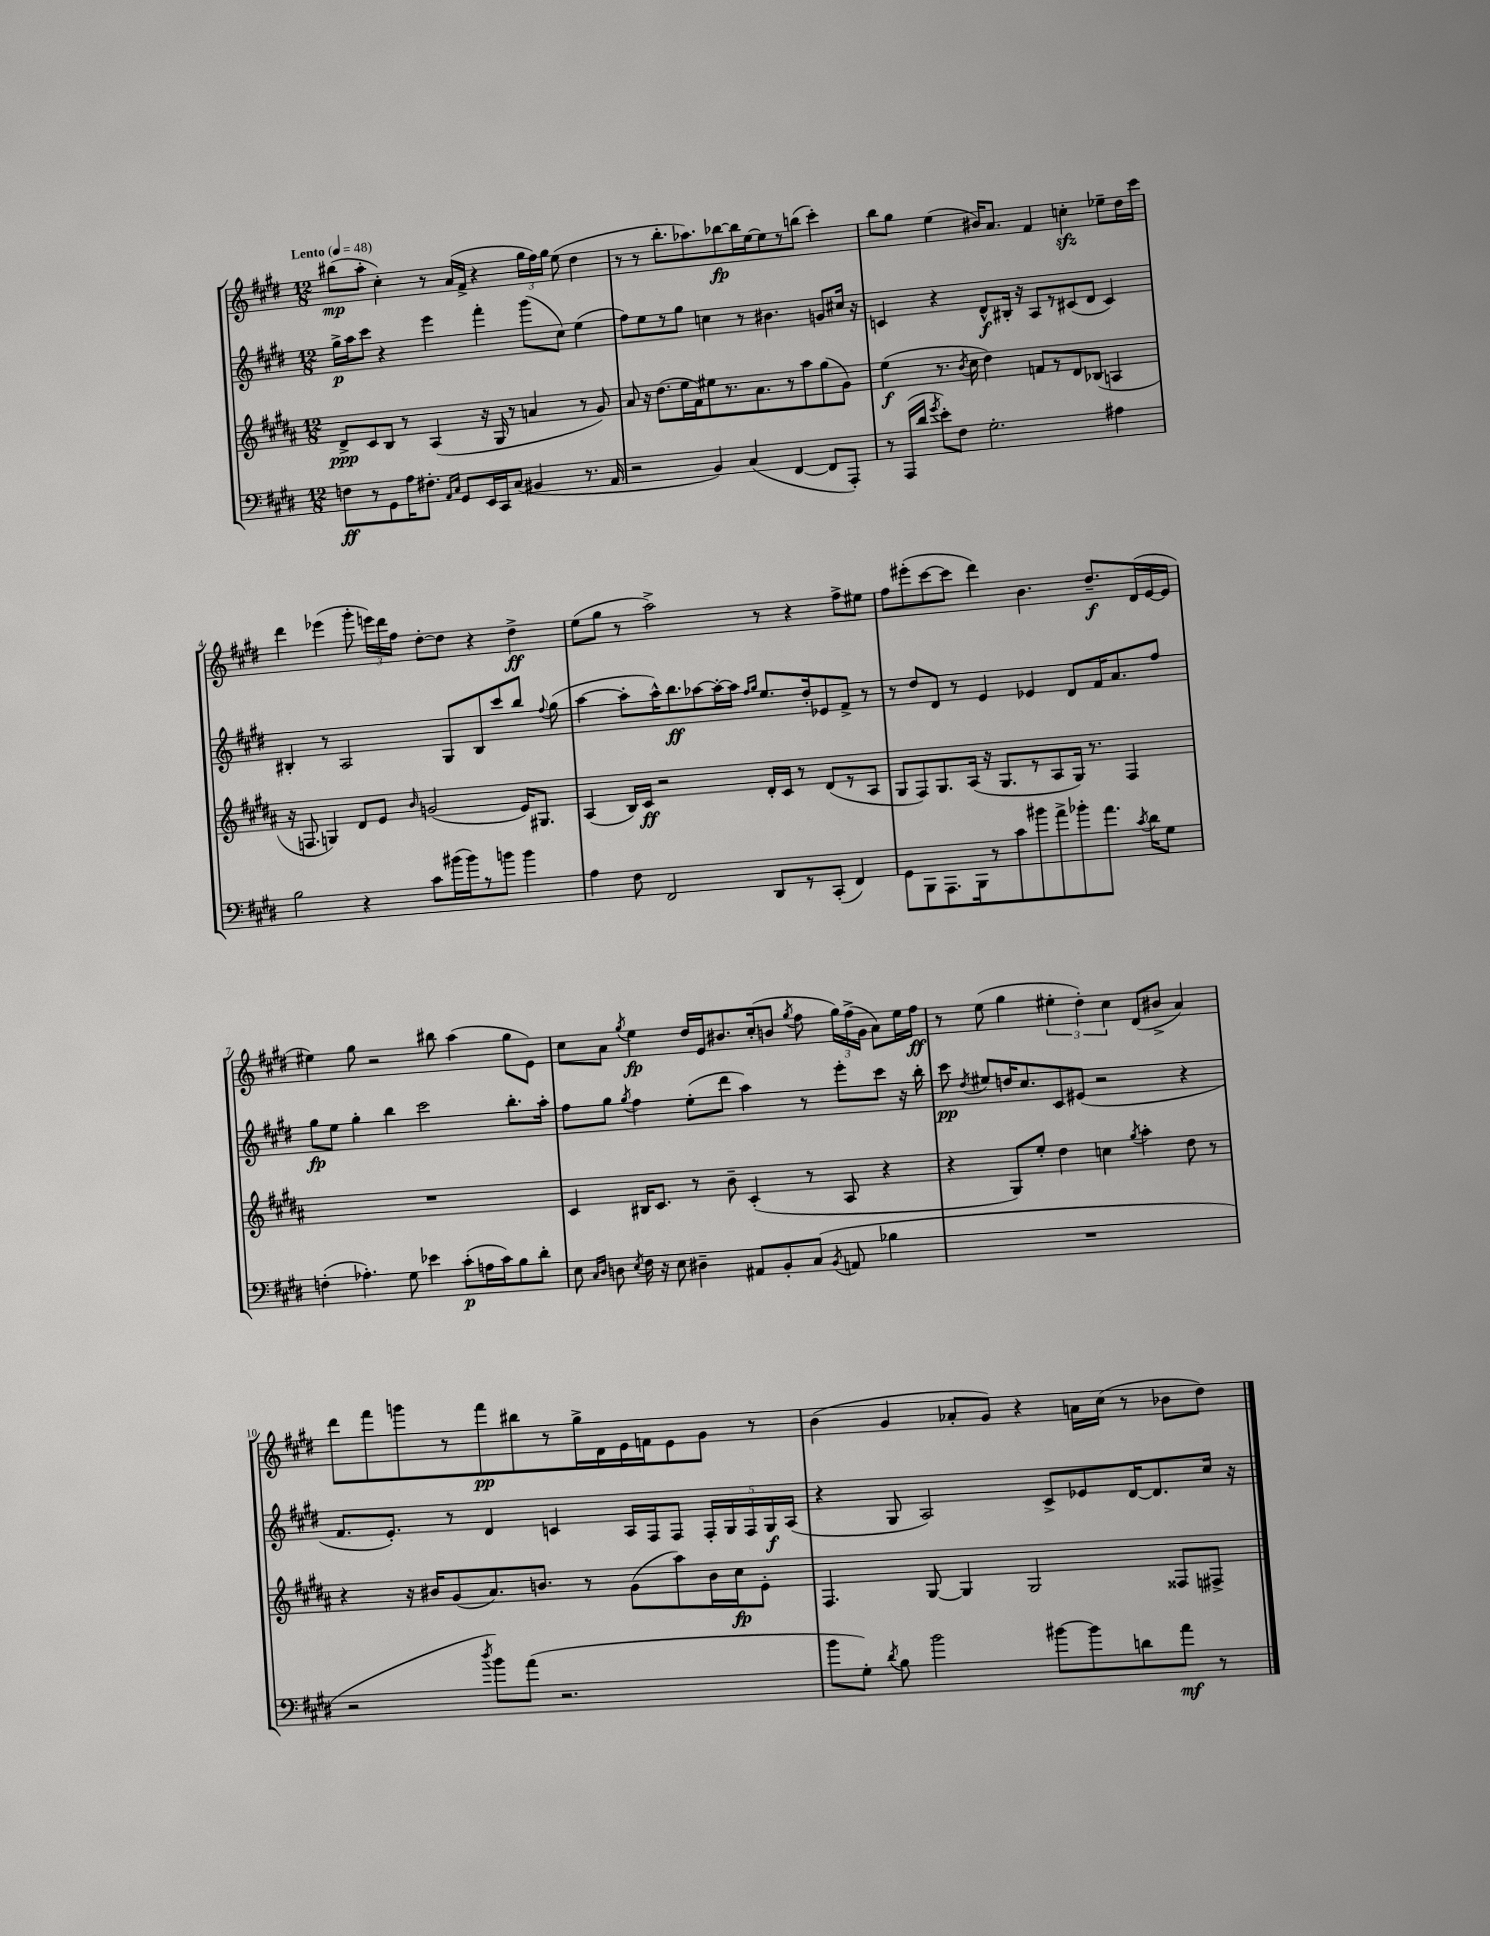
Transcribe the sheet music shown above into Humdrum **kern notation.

**kern	**dynam	**kern	**dynam	**kern	**dynam	**kern	**dynam
*part4	*part4	*part3	*part3	*part2	*part2	*part1	*part1
*staff4	*staff4	*staff3	*staff3	*staff2	*staff2	*staff1	*staff1
*clefF4	*	*clefG2	*	*clefG2	*	*clefG2	*
*k[f#c#g#d#]	*	*k[f#c#g#d#a#]	*	*k[f#c#g#d#]	*	*k[f#c#g#d#]	*
*M12/8	*	*M12/8	*	*M12/8	*	*M12/8	*
*MM48	*	*MM48	*	*MM48	*	*MM48	*
=1	=1	=1	=1	=1	=1	=1	=1
!	!	!	!	!	!	!LO:TX:a:B:t=Lento	!
8Fn\L	ff	8d#^/L	ppp	16gg#^\LL	p	(8bb#X\L	mp
.	.	.	.	16aa\J	.	.	.
8r	.	8c#/	.	8ccc#\J	.	8aa'\J	.
8GG#\	.	8B/J	.	4r	.	4cc#'\)	.
16A\K	.	8r	.	.	.	.	.
8.F#X'\J	.	.	.	.	.	.	.
.	.	(4A#/	.	4eee\	.	8r	.
16qqAA/LL	.	.	.	.	.	.	.
16qqC#/JJ	.	.	.	.	.	.	.
8GG#/L	.	.	.	.	.	(16a/LL	.
.	.	.	.	.	.	16f#^/JJ	.
16EE/L	.	16r	.	4fff#'\	.	4r	.
16CC#/J	.	16G#/	.	.	.	.	.
(8C#/J	.	8r	.	.	.	.	.
4BB#X/	.	4an/	.	(8ggg#\L	.	24gg#\LL	.
.	.	.	.	.	.	24ff#\)	.
.	.	.	.	.	.	24gg#\JJ	.
.	.	.	.	8cc#\J)	.	(8ee\	.
8.r	.	8r	.	(4ee\	.	4dd#\	.
.	.	8g#/)	.	.	.	.	.
16AA/	.	.	.	.	.	.	.
=2	=2	=2	=2	=2	=2	=2	=2
2r	.	8a#/	.	8ff#\L)	.	8r	.
.	.	16r	.	8ee\	.	8r	.
.	.	(8.dd#\L	.	.	.	.	.
.	.	.	.	8r	.	8.bb'\L	.
.	.	16ee\L	.	8gg#\J	.	.	.
.	.	16f#\J)	.	.	.	8.aa-X\)	.
4BB/)	.	8ee#X\	.	4ccn\	.	.	.
.	.	8.r	.	.	.	[8bb-X\	fp
(4C#/	.	.	.	8r	.	16bb-\L]	.
.	.	8.a#\	.	.	.	[16ee\J	.
.	.	.	.	4.b#X\	.	8ee\]	.
[4FF#/	.	8r	.	.	.	8r	.
.	.	8aa#\	.	.	.	(8bbn\J	.
8FF#/L]	.	(8gg#\	.	8gn/L	.	4ccc#'\)	.
8AAA'/J)	.	8g#\J)	.	16cc#X/Jk	.	.	.
.	.	.	.	16r	.	.	.
=3	=3	=3	=3	=3	=3	=3	=3
8r	.	(4ee\	f	4cn/	.	8bb\L	.
(16AAA/LL	.	.	.	.	.	8gg#\J	.
16d#/JJ	.	.	.	.	.	.	.
8qg#/	.	.	.	.	.	.	.
8e'\L)	.	8.r	.	4r	.	(4ee\	.
8F#\J	.	.	.	.	.	.	.
.	.	8qb/	.	.	.	.	.
.	.	16cc#\	.	.	.	.	.
2.G#'\	.	4dd#\)	.	8d#^^/L	f	16b#X/KL)	.
.	.	.	.	.	.	8.a/J	.
.	.	.	.	16B#X'/Jk	.	.	.
.	.	.	.	16r	.	.	.
.	.	8fn/L	.	8A/L	.	4f#/	.
.	.	8r	.	8r	.	.	.
.	.	8d#/	.	(8c#X/	.	4ccnzz'\	.
.	.	(8B-X/J	.	8d#/J	.	.	.
4A#X\	.	4An/	.	4c#/)	.	8ee-X~\L	.
.	.	.	.	.	.	16dd#\L	.
.	.	.	.	.	.	16ccc#\JJ	.
!!LO:LB:g=z
=4	=4	=4	=4	=4	=4	=4	=4
2B\	.	16r	.	4B#X'/	.	4ddd#\	.
.	.	8.Fn/	.	.	.	.	.
.	.	4Gn/)	.	8r	.	(4eee-X\	.
.	.	.	.	2A/	.	.	.
4r	.	8d#/L	.	.	.	8ggg#'\	.
.	.	8e/J	.	.	.	24eeen\LL)	.
.	.	.	.	.	.	24ddd#\	.
.	.	.	.	.	.	24ff#\JJ	.
.	.	16qqb/	.	.	.	.	.
8c#\L	.	(2gn/	.	.	.	[8dd#'\L	.
(16b#X\L	.	.	.	8G#/L	.	8dd#\J]	.
16b#\J)	.	.	.	.	.	.	.
8r	.	.	.	8B#/	.	4r	.
8bn\J	.	.	.	8ccc#/	.	.	.
4b\	.	16e/KL)	.	8bb/J	.	4dd#^\	ff
.	.	8.G#X/J	.	.	.	.	.
.	.	.	.	8qqff#/	.	.	.
.	.	.	.	(8gg#\	.	.	.
=5	=5	=5	=5	=5	=5	=5	=5
4A\	.	(4A#/	.	[4aa\	.	(8ee\L	.
.	.	.	.	.	.	8gg#\J	.
8F#\	.	16B/LL)	.	8aa'\L]	.	8r	.
.	.	16c#/JJ	ff	.	.	.	.
2FF#/	.	2r	.	16aa^^\K)	.	2aa^\)	.
.	.	.	.	8.bb\	ff	.	.
.	.	.	.	[8aa-X\	.	.	.
.	.	.	.	16aa-'\L_	.	.	.
.	.	.	.	16aa-\JJ]	.	.	.
.	.	.	.	16qqff#/LL	.	.	.
.	.	.	.	16qqgg#/JJ	.	.	.
8DD#/L	.	16d#'/LL	.	8.ee/L	.	8r	.
.	.	16c#/JJ	.	.	.	.	.
8r	.	8r	.	.	.	4r	.
.	.	.	.	16dd#'/k	.	.	.
(8CC#'/J	.	(8d#/L	.	8e-X/	.	.	.
4FF#/)	.	8r	.	8f#^/J	.	8ff#^\L	.
.	.	8A#/J	.	8r	.	8ee#X\J	.
=6	=6	=6	=6	=6	=6	=6	=6
8GG#\L	.	8G#/L	.	8r	.	8ff#\L	.
8BBB\	.	8F#/)	.	8dd#/L	.	(8eee#X'\	.
8.AAA\	.	8.G#/	.	8d#/J	.	[8ccc#\	.
.	.	.	.	8r	.	8ccc#\J]	.
16BBB\k	.	(16A#/Jk	.	.	.	.	.
8r	.	16r	.	4e/	.	4ddd#\)	.
.	.	8.G#/L	.	.	.	.	.
8c#\	.	.	.	.	.	.	.
8b#X\	.	8r	.	4e-X/	.	4.b\	.
8a^\	.	8A#/	.	.	.	.	.
8b-X'\	.	16G#/Jk)	.	8d#/L	.	.	.
.	.	8.r	.	.	.	.	.
8.a\J	.	.	.	16f#/K	.	8.dd#~/L	f
.	.	.	.	8.a/	.	.	.
.	.	4F#/	.	.	.	.	.
8qc#/	.	.	.	.	.	.	.
16d#\KL	.	.	.	.	.	(16d#/L	.
8G#\J	.	.	.	8ff#/J	.	[16e/	.
.	.	.	.	.	.	16e/JJ]	.
!!LO:LB:g=z
=7	=7	=7	=7	=7	=7	=7	=7
(4Fn'\	.	1.r	.	8gg#\L	fp	4ee#X\)	.
.	.	.	.	8ee\J	.	.	.
4.A-X'\)	.	.	.	4gg#'\	.	8gg#\	.
.	.	.	.	.	.	2r	.
.	.	.	.	4bb\	.	.	.
8G#\	.	.	.	.	.	.	.
4e-X\	.	.	.	2ccc#\	.	.	.
.	.	.	.	.	.	8bb#X\	.
(8c#'\L	p	.	.	.	.	(4aa\	.
16An\L	.	.	.	.	.	.	.
16c#\J)	.	.	.	.	.	.	.
8B\	.	.	.	8.bb'\L	.	8gg#\L	.
8d#'\J	.	.	.	.	.	8e\J)	.
.	.	.	.	16aa'\Jk	.	.	.
=8	=8	=8	=8	=8	=8	=8	=8
8E\	.	4c#/	.	8ff#\L	.	8cc#\L	.
16qqC#/LL	.	.	.	.	.	.	.
16qqD#/JJ	.	.	.	.	.	.	.
8Dn\	.	.	.	8gg#\J	.	8a\J	.
8qE/	.	.	.	8qgg#/	.	8qgg#/	.
16F#\	.	16B#X/KL	.	4ff#\	.	4ee\	fp
16r	.	8.c#/J	.	.	.	.	.
8E\	.	.	.	.	.	.	.
4D#X~\	.	8r	.	(8ee'\L	.	16dd#/LL	.
.	.	.	.	.	.	16e/J	.
.	.	8b~\	.	8ddd#\J	.	8.b#X/	.
8AA#X/L	.	(4c#'/	.	4aa\)	.	.	.
.	.	.	.	.	.	(16cc#'/k	.
8BB'/	.	.	.	.	.	8bn/J	.
.	.	.	.	.	.	8qgg#/	.
(8C#/J	.	8r	.	8r	.	8ff#\	.
8qBB/	.	.	.	.	.	.	.
8AAn/	.	8A#/	.	8eee'\L	.	24gg#\LL)	.
.	.	.	.	.	.	(24ff#^\	.
.	.	.	.	.	.	24g#\JJ	.
4B-X\	.	4r	.	8ccc#\J	.	8a\L)	.
.	.	.	.	16r	.	16ee\L	.
.	.	.	.	16bb'\	.	16ff#\JJ	ff
=9	=9	=9	=9	=9	=9	=9	=9
1.r	.	4r	.	8ccc#\	pp	8r	.
.	.	.	.	8qdd#/	.	.	.
.	.	.	.	8ee#X/L	.	(8ee\	.
.	.	8G#/L)	.	16ddn/K	.	4gg#\	.
.	.	.	.	8.cc#/	.	.	.
.	.	8ee'/J	.	.	.	.	.
.	.	4dd#\	.	8c#/	.	6ee#X'\	.
.	.	.	.	(8e#X/J	.	.	.
.	.	.	.	.	.	6dd#'\)	.
.	.	4ccn\	.	2r	.	.	.
.	.	.	.	.	.	6cc#\	.
.	.	8qgg#/	.	.	.	.	.
.	.	4aa#'\	.	.	.	(8d#/L	.
.	.	.	.	.	.	8b#X^/J	.
.	.	8dd#\	.	4r	.	4a/)	.
.	.	8r	.	.	.	.	.
!!LO:LB:g=z
=10	=10	=10	=10	=10	=10	=10	=10
2r	.	4r	.	8.f#/L	.	8ddd#\L	.
.	.	.	.	.	.	8fff#\	.
.	.	.	.	8.e'/J)	.	.	.
.	.	16r	.	.	.	8gggn\	.
.	.	16b#X/KL	.	.	.	.	.
.	.	(8g#/	.	8r	.	8r	.
8qdd#/	.	.	.	.	.	.	.
8b\L)	.	8.a#/)	.	4d#/	.	8fff#\	pp
(8a\J	.	.	.	.	.	8bb#X\	.
.	.	8.bn/J	.	.	.	.	.
2.r	.	.	.	4cn/	.	8r	.
.	.	8r	.	.	.	16gg#^\L	.
.	.	.	.	.	.	16d#\	.
.	.	(8g#\L	.	16A/LL	.	16e\	.
.	.	.	.	16F#/J	.	16fn\J	.
.	.	8aa#\)	.	8F#/J	.	8e\	.
.	.	16b\L	.	20F#'/LL	.	8g#\J	.
.	.	.	.	20G#/	.	.	.
.	.	16cc#\J	fp	.	.	.	.
.	.	.	.	20F#/	.	.	.
.	.	8e'\J	.	.	.	8r	.
.	.	.	.	20G#/	f	.	.
.	.	.	.	(20A/JJ	.	.	.
=11	=11	=11	=11	=11	=11	=11	=11
8b\L	.	4.F#/	.	4r	.	(4b\	.
8G#'\J)	.	.	.	.	.	.	.
8qd#/	.	.	.	.	.	.	.
8B\	.	.	.	8G#/	.	4g#/	.
2b\	.	[8G#/	.	2A/)	.	.	.
.	.	4G#/]	.	.	.	8a-X'/L	.
.	.	.	.	.	.	8g#/J)	.
.	.	2G#/	.	.	.	4r	.
[8b#X\L	.	.	.	8c#^/L	.	.	.
8b#\]	.	.	.	8e-X/	.	16an\LL	.
.	.	.	.	.	.	(16cc#\JJ	.
8dn\	.	.	.	[16d#/K	.	8r	.
.	.	.	.	8.d#/]	.	.	.
8a\J	mf	8F##X/L	.	.	.	8b-X\L	.
8r	.	8F#X^/J	.	16cc#/Jk	.	8dd#\J)	.
.	.	.	.	16r	.	.	.
==	==	==	==	==	==	==	==
*-	*-	*-	*-	*-	*-	*-	*-
